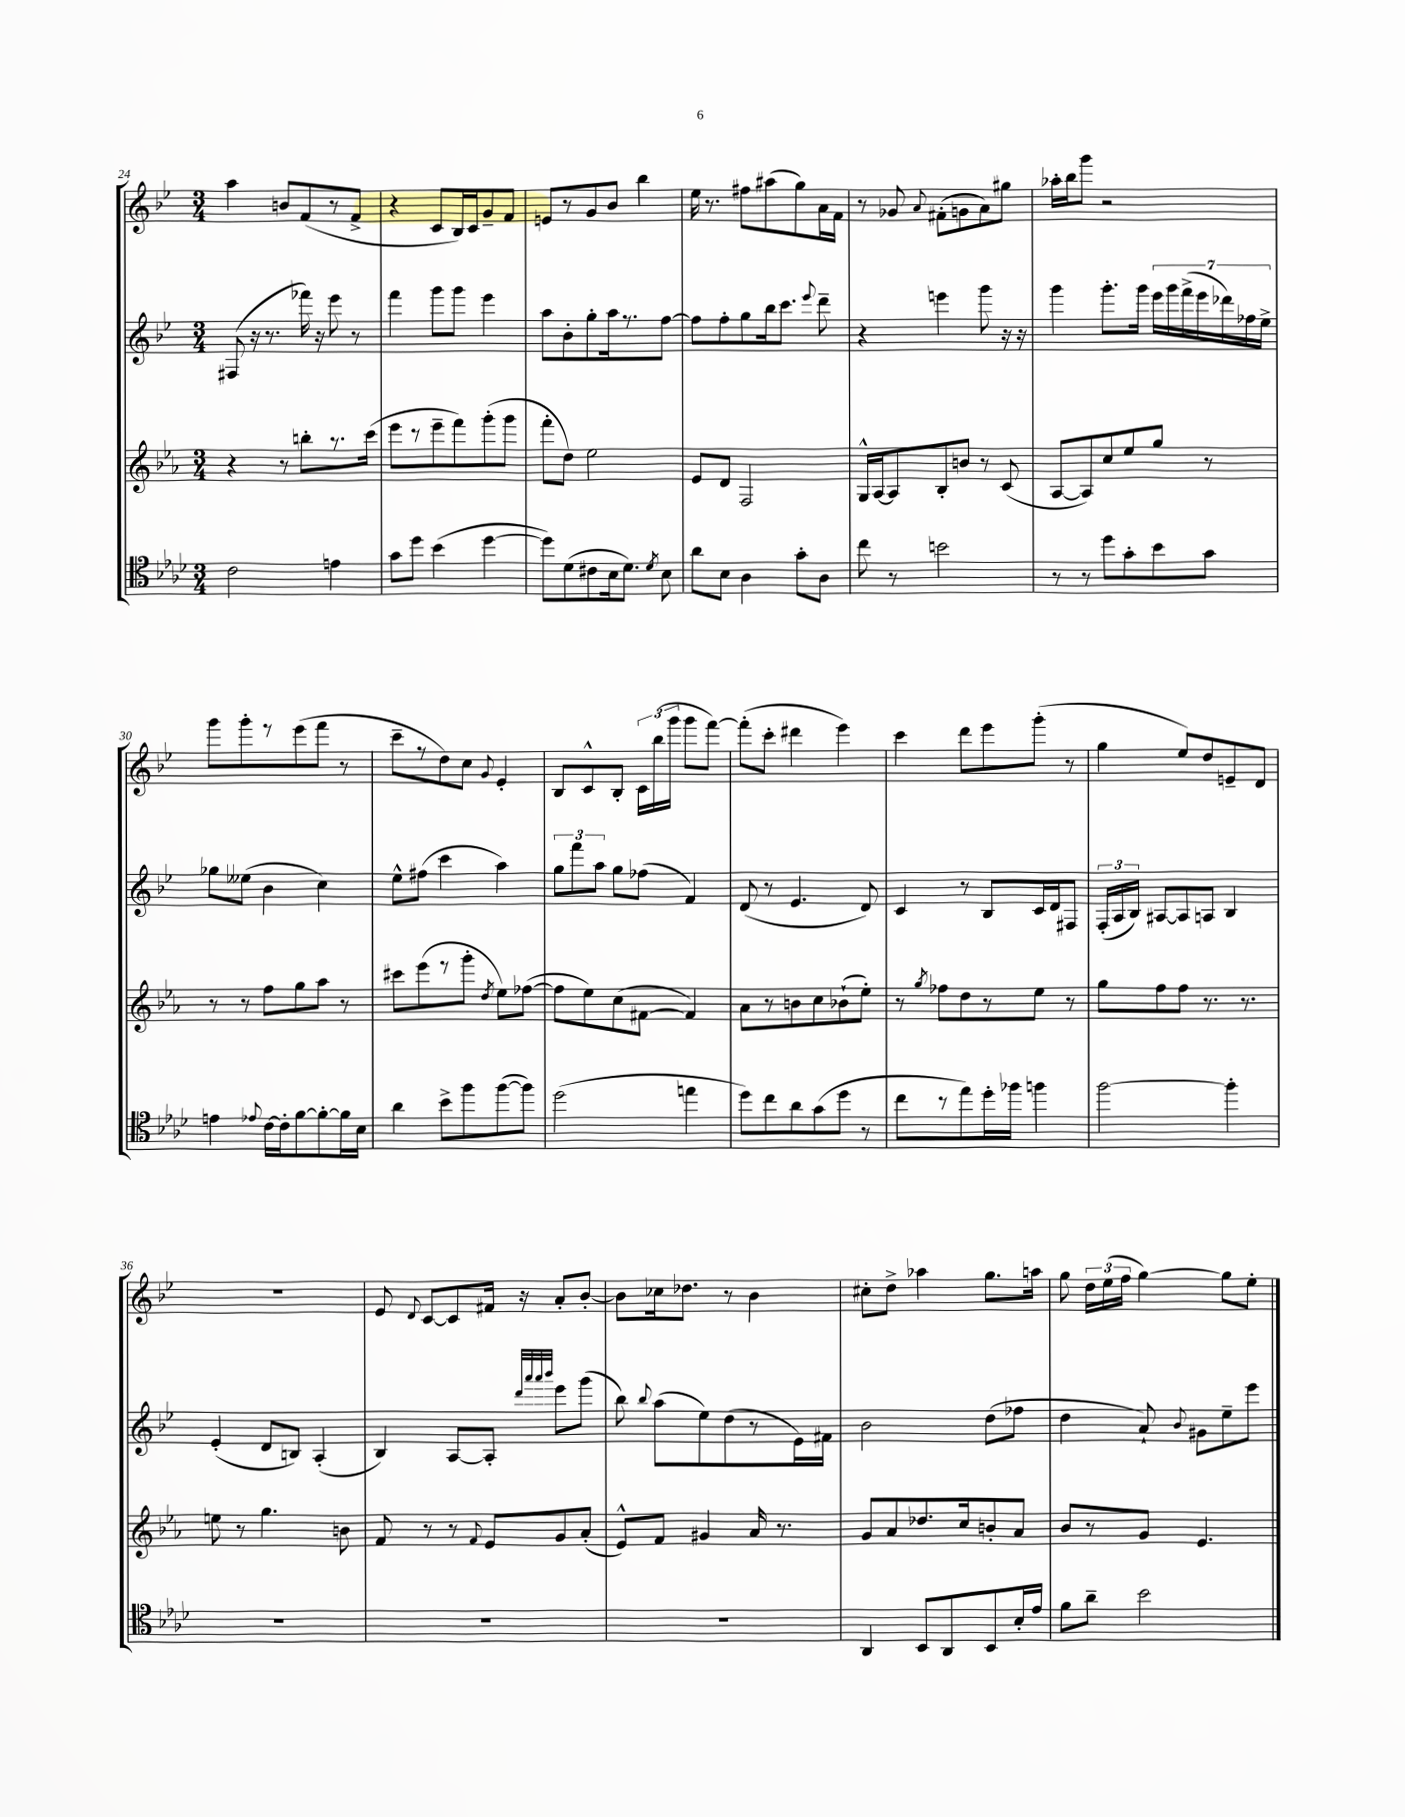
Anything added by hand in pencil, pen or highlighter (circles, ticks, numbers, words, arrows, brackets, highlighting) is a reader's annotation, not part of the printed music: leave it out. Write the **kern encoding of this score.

**kern	**kern	**kern	**kern
*staff4	*staff3	*staff2	*staff1
*clefC4	*clefG2	*clefG2	*clefG2
*k[b-e-a-d-]	*k[b-e-a-]	*k[b-e-]	*k[b-e-]
*M3/4	*M3/4	*M3/4	*M3/4
2c	4r	(8F#	4aa
.	.	16r	.
.	.	8.r	.
.	8r	.	8b
.	8bb'	16fff-)	(8f
.	.	16r	.
4e	8.r	8eee-	8r
.	.	8r	8f^
.	(16ccc	.	.
=	=	=	=
8g	8eee-	4fff	4r
8dd-	8r	.	.
(4b-	8eee-~	8ggg	8c
.	8fff)	8ggg	16B-)
.	.	.	16c
[4dd-	(8ggg'	4eee-	8g~
.	8ggg	.	8f
=	=	=	=
8dd-])	8fff'	8aa	8e
(8d-	8dd)	8b-'	8r
8c#	2ee-	8gg'	8g
16B-	.	16aa	8b-
8.d-)	.	8.r	.
.	.	.	4bb-
8qd-	.	.	.
8B-	.	[8ff	.
=	=	=	=
8a-	8e-	8ff]	16ee-
.	.	.	8.r
8B-	8d	8ff'	.
4A-	2F	8gg	8ff#
.	.	16bb-	(8aa#
.	.	8.ccc	.
8g'	.	.	8gg)
.	.	8qqeee-	.
8A-	.	8ddd~	16a
.	.	.	16f
=	=	=	=
8cc	16G^^	4r	8r
.	[16A-	.	.
8r	8A-]	.	8g-
.	.	.	8qqa
2b	8B-'	4eee	(8f#'
.	8b	.	8g
.	8r	8ggg	8a)
.	(8c	16r	8gg#
.	.	16r	.
=	=	=	=
8r	[8A-	4ggg	16aa-'
.	.	.	16bb-
8r	8A-])	.	8ggg
8dd-	8cc	8.ggg'	2r
8g'	8ee-	.	.
.	.	16ggg	.
8b-	8gg	28eee-	.
.	.	28ggg	.
.	.	(28fff^	.
.	.	28eee-	.
8g	8r	.	.
.	.	28ddd-)	.
.	.	28ff-	.
.	.	28ee-^	.
=	=	=	=
4e	8r	8gg-	8ggg
.	8r	(8ee--	8ggg'
8qqe-	.	.	.
[16c	8ff	4b-	8r
16c']	.	.	.
[8f	8gg	.	(8eee-
8f'_	8aa-	4cc)	8fff
16f]	8r	.	8r
16B-	.	.	.
=	=	=	=
4a-	8ccc#	8ee-^^	8ccc~
.	(8eee-	(8ff#	8r
8b-^	8r	4ccc	8dd)
8ff	8ggg'	.	8cc
.	8qdd	.	8qqg
([8ff	8ee-)	4aa)	4e-'
8ff])	([8ff-	.	.
=	=	=	=
(2dd-	8ff-]	12gg	8B-
.	.	12fff	.
.	8ee-)	.	8c^^
.	.	12aa	.
.	(8cc	8gg	8B-'
.	[8f#	(8ff-	24c
.	.	.	(24bb-
.	.	.	24ggg
4ee	4f#])	4f)	8ggg
.	.	.	[8fff)
=	=	=	=
8dd-)	8a-	(8d	(8fff']
8cc	8r	8r	8ccc'
8a-	8b	4.e-	4ddd#
(8g	8cc	.	.
8dd-	(8b-`	.	4eee-)
8r	8ee-')	8d)	.
=	=	=	=
8cc	8r	4c	4ccc
.	8qgg	.	.
8r	8ff-	.	.
8ee-)	8dd	8r	8ddd
16dd-'	8r	8B-	8eee-
16ff-	.	.	.
4ff	8ee-	16c	(8ggg'
.	.	16d	.
.	8r	8F#	8r
=	=	=	=
[2ff	8gg	(24F'	4gg
.	.	24A	.
.	.	24B-)	.
.	8ff	[8A#	.
.	8ff	8A#]	8ee-)
.	8.r	8A	8dd
4ff']	.	4B-	8e~
.	8.r	.	.
.	.	.	8d
=	=	=	=
2.r	8ee	(4e-'	2.r
.	8r	.	.
.	4.gg	8d	.
.	.	8B)	.
.	.	(4A'	.
.	8b	.	.
=	=	=	=
2.r	8f	4B-)	8e-
.	.	.	8qqd
.	8r	.	[8c
.	8r	[8A	8c]
.	8qqf	.	.
.	8e-	8A']	16f#
.	.	.	16r
.	.	32qqddd	.
.	.	32qqaaa	.
.	.	32qqaaa	.
.	.	32qqbbb-	.
.	8g	8eee-	8a'
.	(8a-'	(8ggg	[8b-'
=	=	=	=
2.r	8e-^^)	8bb-)	8b-]
.	.	8qqbb-	.
.	8f	(8aa	16cc-
.	.	.	8.dd-
.	4g#	8ee-)	.
.	.	(8dd	8r
.	16a-	8r	4b-
.	8.r	.	.
.	.	16e-)	.
.	.	16f#	.
=	=	=	=
4AA-	8g	2b-	8cc#'
.	8a-	.	8dd^
8BB-	8.dd-	.	4aa-
8AA-	.	.	.
.	16cc	.	.
8BB-	8b'	(8dd	8.gg
16B-'	8a-	8ff-	.
16e-	.	.	16aa
=	=	=	=
8f	8b-	4dd	8gg
8a-~	8r	.	24dd
.	.	.	(24ee-
.	.	.	24ff
2b-	8g	8a`)	[4gg)
.	.	8qqb-	.
.	4.e-	8g#	.
.	.	8ee-~	8gg]
.	.	8eee-	8ee-'
==	==	==	==
*-	*-	*-	*-
